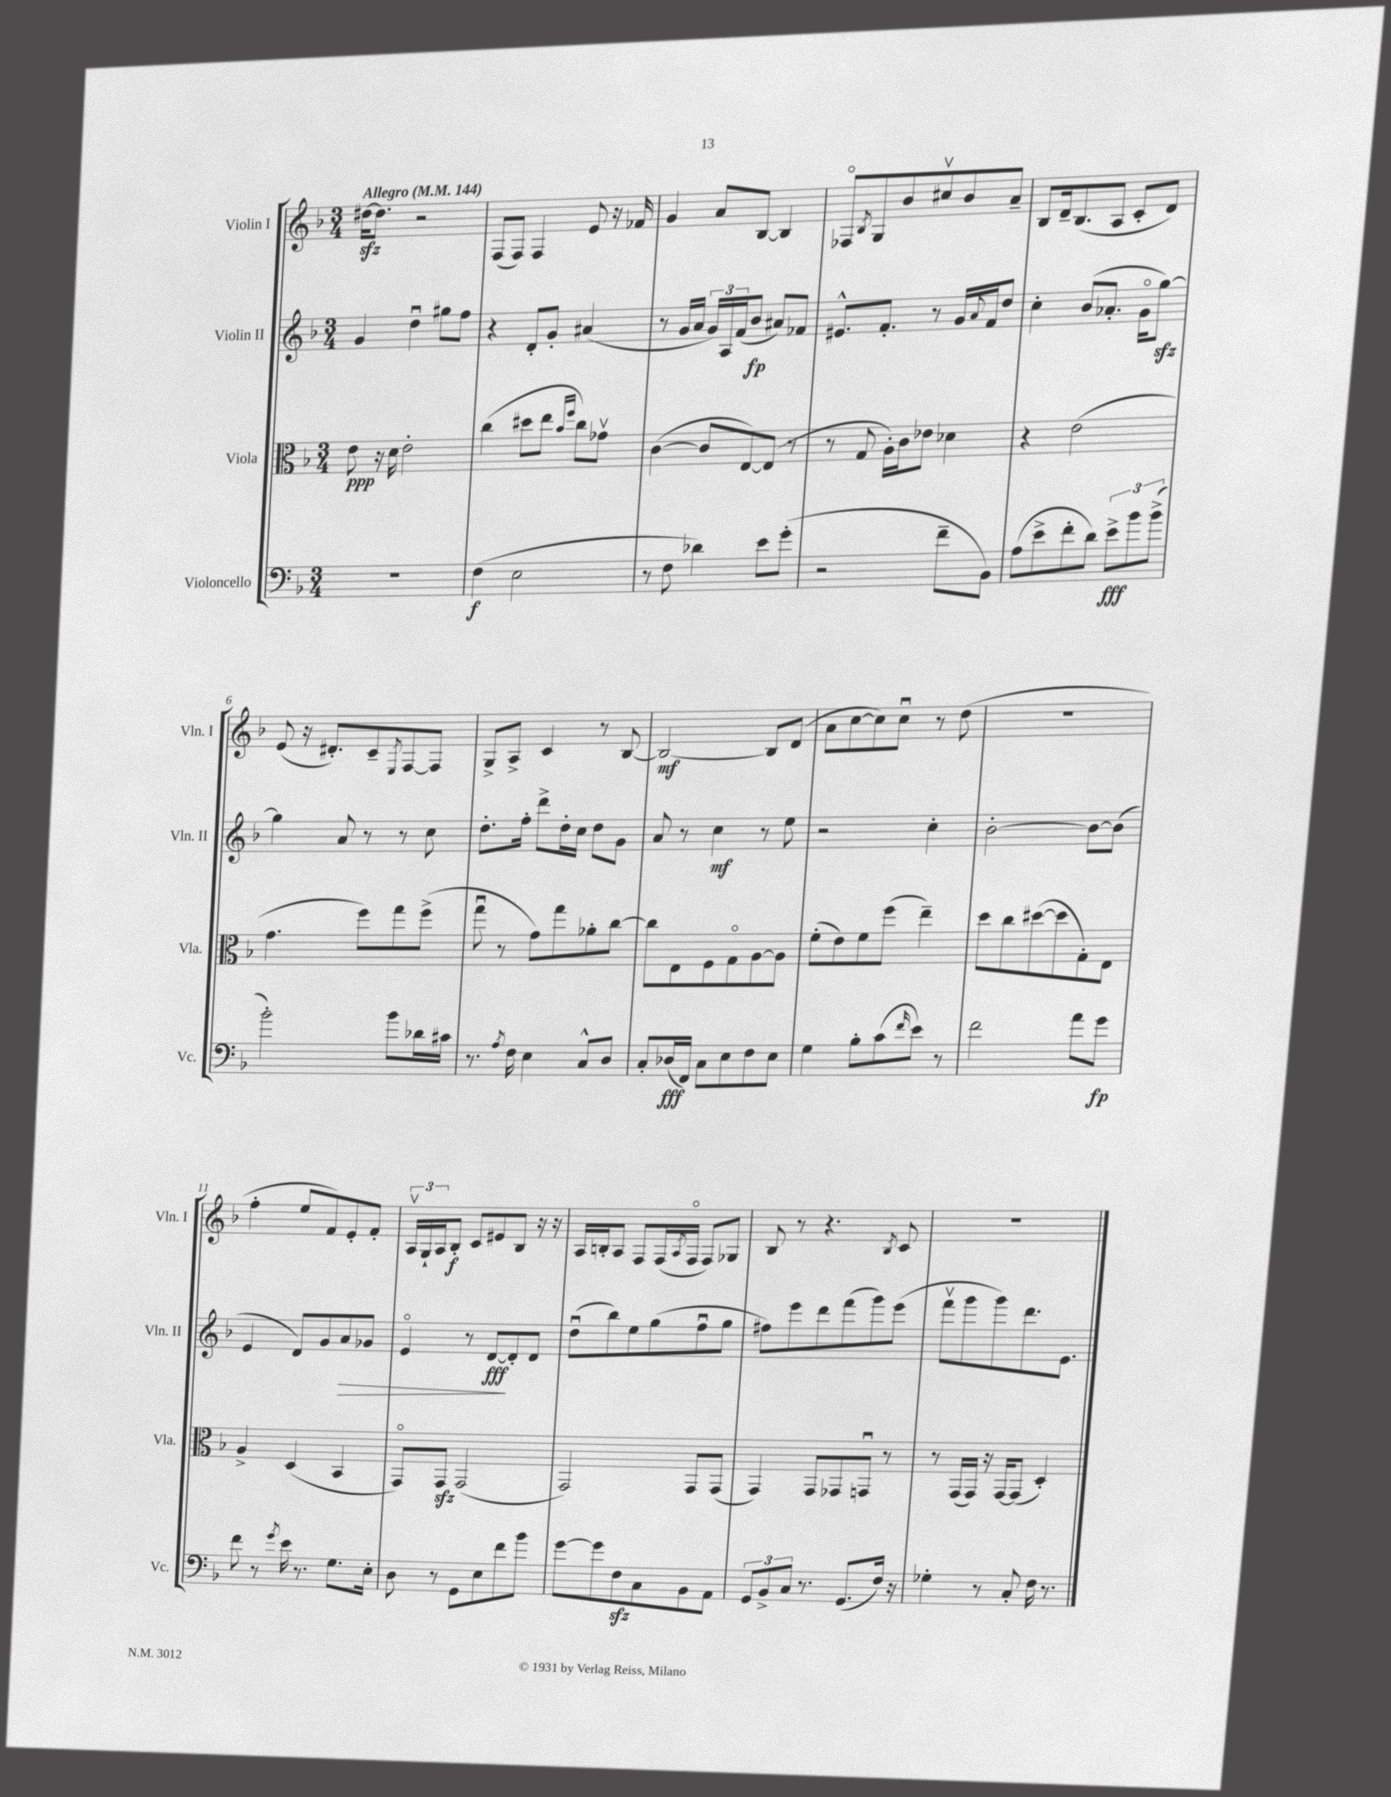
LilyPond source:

<<
\new StaffGroup <<
\new Staff = "s0" \with { instrumentName = "Violin I" shortInstrumentName = "Vln. I" } {
    \clef treble \key f \major \numericTimeSignature \time 3/4 \tempo "Allegro" 4 = 144
    dis''16~\sfz dis''8. r2 |
    f8( f8) f4 e'8 r16 fes'16 |
    g'4 a'8 bes8~ bes4 |
    fes8\flageolet \acciaccatura { bes8 } g8 bes'8 cis''8\upbow bes'8 a'8-- |
    bes8 d'16-- bes8.( a8 c'8-. d'8) |
    e'8( r16 dis'8.-.) c'8-- \acciaccatura { e8 } f8~ f8 |
    g8-> a8-> c'4 r8 bes8~ |
    bes2~\mf bes8 d'8( |
    a'8 c''8~ c''8) c''8\downbow r8 d''8( |
    R2. |
    f''4-. e''8 f'8) e'8-. f'8-. |
    \tuplet 3/2 { a16\upbow g16-! a16 } bes8-.\f c'8 eis'8 bes8 r16 r16 |
    a16 b16-. a8 f8 f16( \acciaccatura { a8 } f16\flageolet f8) ges8 |
    bes8 r8 r4. \acciaccatura { bes8 } c'8 |
    R2. \bar "|." |
}
\new Staff = "s1" \with { instrumentName = "Violin II" shortInstrumentName = "Vln. II" } {
    \clef treble \key f \major \numericTimeSignature \time 3/4
    g'4 d''4\downbow gis''8 f''8 |
    r4 d'8-. g'8-. ais'4( |
    r8 g'16 a'16 \tuplet 3/2 { g'16) a16 f'16( } bes'8\fp ais'8) fes'8 |
    eis'8.-^ f'8.-. r8 g'16 \appoggiatura { a'8 } f'16 d''8 |
    c''4-. bes'8( aes'8.-. g'16\flageolet g''8~\sfz) |
    g''4 a'8 r8 r8 c''8 |
    d''8.-. f''16-. d'''8-> d''16-. c''16 d''8 g'8 |
    a'8 r8 c''4\mf r8 e''8 |
    r2 c''4-. |
    bes'2~-. bes'8~ bes'8( |
    e'4 d'8) g'8 a'8\> ges'8 |
    e'4\flageolet r8 d'8~\fff\! d'8-. d'8 |
    d''8\downbow( bes''8) e''8 g''8( f''8\downbow g''8 |
    fis''8) e'''8 d'''8 f'''8( g'''8) e'''8( |
    f'''8\upbow g'''8 g'''8) d'''8. e'8. \bar "|." |
}
\new Staff = "s2" \with { instrumentName = "Viola" shortInstrumentName = "Vla." } {
    \clef alto \key f \major \numericTimeSignature \time 3/4
    e'8\ppp r16 d'16 e'2-. |
    c''4( dis''8 e''8 \grace { bes'16 f''16 } c''8) ges'8\upbow |
    c'4~( c'8 e8~) e8( r8 |
    r8 g8 a16-.) c'16 ees'8 des'4 |
    r4 e'2( |
    g'4. f''8) g''8 f''8->( |
    g''8\downbow r8 g'8) g''8 aes'8-. c''8~ |
    c''8 e8 f8 g8\flageolet a8~ a8 |
    f'8-.( e'8) f'8 f''8( e''4--) |
    d''8 c''8 dis''8~( dis''8 g8-.) e8 |
    a4-> d4( bes,4 |
    g,8\flageolet) g,8\sfz g,2( |
    g,2) g,8 g,8( |
    g,4) g,8 ges,8 g,8\downbow r8 |
    r8 g,16( g,16) r16 g,16~ g,8( d4-.) \bar "|." |
}
\new Staff = "s3" \with { instrumentName = "Violoncello" shortInstrumentName = "Vc." } {
    \clef bass \key f \major \numericTimeSignature \time 3/4
    R2. |
    f4\f( e2 |
    r8 f8 des'4) e'8 g'8-.( |
    r2 f'8-- bes,8) |
    a8( e'8-> f'8-. d'8) \tuplet 3/2 { e'8->\fff bes'8 bes'8->( } |
    bes'2-.) bes'8 des'16 cis'16 |
    r8. \acciaccatura { a8 } f16 e4 c8-^ d8 |
    c8-. des16\fff( f,16) c8 e8 f8 e8 |
    g4 bes8-. c'8( \grace { f'16 } e'8) r8 |
    f'2 a'8 g'8\fp |
    f'8 r8 \acciaccatura { g'8 } e'16 r8. g8. e16-. |
    d8 r8 g,8 e8 f'8 bes'8 |
    g'8~ g'8 f8\sfz c8 bes,8 a,8 |
    \tuplet 3/2 { g,8 bes,8-> c8 } r8. g,8.( f16) r16 |
    ges4-. r8 c8-. f16 r8. \bar "|." |
}
>>
>>
